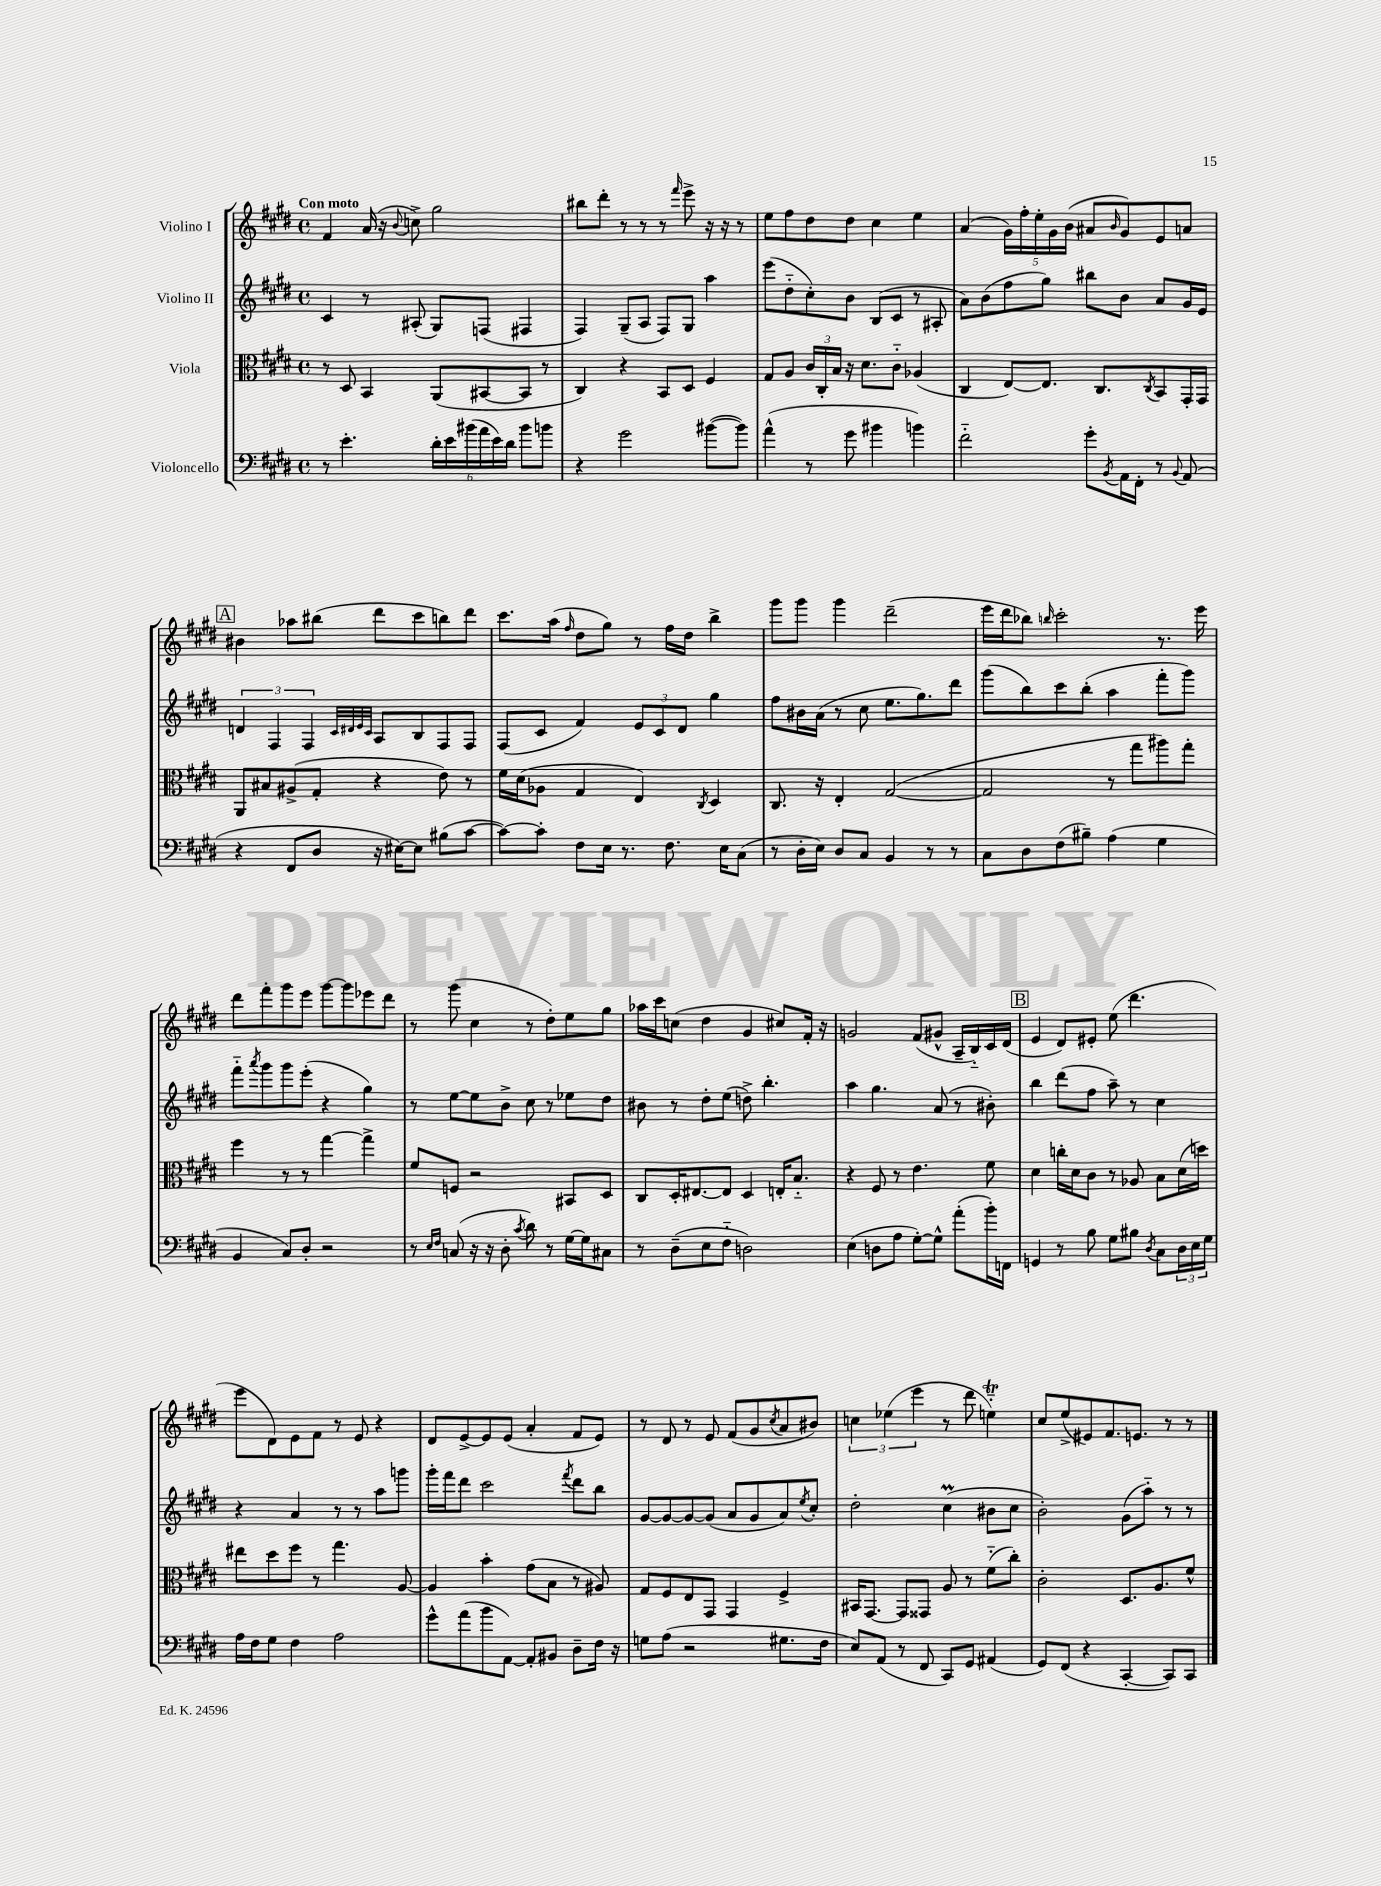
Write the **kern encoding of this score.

**kern	**kern	**kern	**kern
*staff4	*staff3	*staff2	*staff1
*clefF4	*clefC3	*clefG2	*clefG2
*k[f#c#g#d#]	*k[f#c#g#d#]	*k[f#c#g#d#]	*k[f#c#g#d#]
*M4/4	*M4/4	*M4/4	*M4/4
*met(c)	*met(c)	*met(c)	*met(c)
8r	8r	4c#/	4f#/
4.e'\	8D#/	.	.
.	4BB/	8r	(16a/
.	.	.	16r
.	.	.	8qqb/
.	.	(8A#'/	8cc^\)
24d#'\LL	(8AA/L	8G#/L)	2gg#\
24e\	.	.	.
(24b#\	.	.	.
24a\	[8BB#/	(8F/J	.
24e\)	.	.	.
24d#\JJ	.	.	.
8b#\L	8BB#/]J	4F#/	.
8b\J	8r	.	.
=	=	=	=
4r	4C#/)	4F#/)	8bb#\L
.	.	.	8ddd#'\J
2g#\	4r	(8G#~/L	8r
.	.	8A/J	8r
.	8BB/L	8F#/L)	8r
.	.	.	16qqfff#/
.	8D#/J	8G#/J	8eee^\
([8b#\L	4F#/	4aa\	16r
.	.	.	16r
8b#\]J)	.	.	8r
=	=	=	=
(4a^^\	8G#/L	(8eee\L	8ee\L
.	8A/J	8dd#'~\	8ff#\
8r	24c#/LL	8cc#'\)	8dd#\
.	24C#'/	.	.
.	24B/JJ	.	.
8g#\	16r	8b\J	8dd#\J
.	8.d#\L	.	.
4b#\	.	(8B/L	4cc#\
.	8c#'~\J	8c#/J	.
4b\)	(4A-/	8r	4ee\
.	.	8A#'/	.
=	=	=	=
2f#'~\	4C#/	8a\L)	(4a/
.	.	(8b\	.
.	[8E/L)	8ff#\	20g#\LL)
.	.	.	20ff#'\
.	.	.	20ee'\
.	8.E/]J	8gg#\J)	.
.	.	.	20g#\
.	.	.	(20b\JJ
8g#'\L	.	8bb#\L	8a#/L
.	8.C#/L	.	.
8qBB/	.	.	16qqb/
16AA\L	.	8b\J	8g#/)
16FF#'\JJ	.	.	.
.	8qC#/	.	.
8r	8BB/	8a/L	8e/
8qqBB/	.	.	.
(8AA/	16GG#'/L	16g#/L	8a/J
.	16GG#/JJ	16e/JJ	.
=	=	=	=
4r	8AA/L	6d/	4b#\
.	8B#/	.	.
.	.	6F#/	.
8FF#/L	(8A#^/	.	8aa-\L
.	.	6F#/	.
8D#/J	8G#'/J	.	(8bb#\J
.	.	32qqc#/LLL	.
.	.	32qqd#/	.
.	.	32qqe/	.
.	.	32qqc#/JJJ	.
16r	4r	8A/L	8ddd#\L
[16E#\LK)	.	.	.
8E#\]J	.	8B/	8ccc#\
(8B#\L	8e\)	8F#/	8bb\)
[8c#\J	8r	8F#/J	8ddd#\J
=	=	=	=
8c#\_L)	16f#\LL	(8F#/L	8.ccc#\L
.	(16d#\J	.	.
8c#'\]J	8A-\J	8c#/J	.
.	.	.	(16aa\Jk
.	.	.	16qqff#/
8F#\L	4G#/	4f#/)	8dd#\L
16E\Jk	.	.	8gg#\J)
8.r	.	.	.
.	4E/)	12e/L	8r
.	.	12c#/	.
8.F#\	.	.	16ff#\LL
.	.	12d#/J	.
.	.	.	16dd#\JJ
.	8qC#/	.	.
.	4D#/	4gg#\	4bb^\
16E\LK	.	.	.
(8C#\J	.	.	.
=	=	=	=
8r	8.C#/	8ff#\L	8ggg#\L
16D#'\LL	.	16b#\L	8ggg#\J
16E\JJ)	16r	(16a\JJ	.
8D#/L	4E'/	8r	4ggg#\
8C#/J	.	8cc#\	.
4BB/	([2G#/	8.ee\L	(2ddd#~\
.	.	8.gg#\)	.
8r	.	.	.
8r	.	8ddd#\J	.
=	=	=	=
8C#\L	2G#/]	(8ggg#\L	16eee\LL
.	.	.	16ddd#\J
8D#\	.	8bb\)	8bb-\J)
.	.	.	16qqbb/
(8F#\	.	8ccc#\	2ccc#'\
8B#~\J)	.	(8bb'\J	.
(4A\	8r	4aa\	.
.	8gg#\L	.	.
4G#\	8aa#\)	8fff#'\L	8.r
.	8gg#'\J	8ggg#\J)	.
.	.	.	16eee\
=	=	=	=
4BB/	4ff#\	8fff#'~\L	8ddd#\L
.	.	8qaaa/	.
.	.	8ggg#\	8fff#'\
8C#/L)	8r	8ggg#\	8ggg#\
8D#'/J	8r	(8eee'\J	8eee\J
2r	[4gg#\	4r	[8ggg#\L
.	.	.	8ggg#\]
.	4gg#^\]	4gg#\)	8eee-\
.	.	.	8ddd#\J
=	=	=	=
8r	8f#/L	8r	8r
16qqE/LL	.	.	.
16qqF#/JJ	.	.	.
(8C/	8F/J	[8ee\L	(8ggg#\
16r	2r	8ee\]	4cc#\
16r	.	.	.
8D#'\	.	8b^\J	.
8qc#/	.	.	.
8d#\)	.	8cc#\	8r
8r	.	8r	8dd#'\L)
[16G#\LL	8BB#/L	8ee-\L	8ee\
16G#\]J	.	.	.
8C#\J	8D#/J	8dd#\J	8gg#\J
=	=	=	=
8r	8C#/L	8b#\	16aa-\LL
.	.	.	16ccc#\J
(8D#~\L	16D#'/K	8r	(8cc\J
.	[8.E#/	.	.
8E\	.	8dd#'\L	4dd#\
8F#'~\J	8E#/]J	(8ee\J	.
2D\)	4D#/	8dd^\)	4g#/
.	.	4.bb'\	.
.	16E'/LK	.	8cc#/L)
.	8.B'~/J	.	.
.	.	.	16f#'/Jk
.	.	.	16r
=	=	=	=
(4E\	4r	4aa\	2g/
8D\L	8F#/	4.gg#\	.
8A\J	8r	.	.
[8G#'\L)	4.e\	.	(8f#/L
8G#^^\]J	.	(8a/	8g#^^/J
(8a'\L	.	8r	16A~/LL
.	.	.	16B'~/)
16b'\L)	8f#\	8b#'\)	16c#/
16FF\JJ	.	.	(16d#/JJ
=	=	=	=
4GG/	4d#\	4bb\	4e/
8r	16cc'\LL	(8ddd#\L	8d#/L)
.	16d#\J	.	.
8B\	8c#\J	8ff#\J	8e#'/J
8G#\L	8r	8aa~\)	(8ee\
8B#\J	8A-/	8r	4.ddd#\
8qD#/	.	.	.
8C#\L	8B\L	4cc#\	.
24D#\L	(16d#\L	.	.
24E\	.	.	.
.	16dd\JJ)	.	.
24G#\JJ	.	.	.
=	=	=	=
16A\LL	8ee#\L	4r	8eee\L
16F#\J	.	.	.
8G#\J	8dd#\	.	8d#\)
4F#\	8ff#\J	4a/	8e\
.	8r	.	8f#\J
2A\	4.gg#\	8r	8r
.	.	8r	8e/
.	.	8aa\L	4r
.	[8A/	8ggg\J	.
=	=	=	=
8g#^^\L	4A/]	16ggg#'\LL	8d#/L
.	.	16fff#\J	.
(8a\	.	8ddd#\J	[8e^/
8b\	4b'\	2ccc#\	8e/]
[8AA\J)	.	.	(8e/J
8AA'/]L	(8g#\L	.	4a'/
8BB#/J	8B\J	.	.
.	.	8qfff#/	.
8D#~\L	8r	8ddd#\L	8f#/L
16F#\Jk	8A#/)	8bb\J	8e/J)
16r	.	.	.
=	=	=	=
8G\L	8G#/L	[8g#/L	8r
(8A\J	8F#/	8g#/_	8d#/
2r	8E/	8g#/_	8r
.	8GG#/J	(8g#/]J	8e/
.	4GG#/	8a/L	(8f#/L
.	.	8g#/	8g#/
.	.	.	8qcc#/
8.G#\L	4F#^/	8a/)	8a/
.	.	8qee/	.
.	.	8cc#'/J	8b#/J)
16F#\Jk	.	.	.
=	=	=	=
8E/L)	16BB#/LK	2dd#'\	6cc\
.	[8.GG#/J	.	.
(8AA/J	.	.	.
.	.	.	(6ee-\
8r	8GG#/]L	.	.
.	.	.	6eee\
8FF#/	8GG##/J	.	.
8CC#/L)	8A/	(4cc#\	8r
8GG#/J	8r	.	8ddd#\
(4AA#/	(8f#'~\L	8b#\L	4ee'~\)
.	8cc#'\J)	8cc#\J	.
=	=	=	=
8GG#/L)	2c#'\	2b'\)	8cc#/L
(8FF#/J	.	.	(8ee^/
4r	.	.	8e#/)
.	.	.	8.f#/
[4CC#'/	8.D#/L	(8g#\L	.
.	.	.	8.e/J
.	.	8aa'~\J)	.
.	8.A/	.	.
8CC#/]L)	.	8r	8r
8CC#/J	8f#^^/J	8r	8r
==	==	==	==
*-	*-	*-	*-
